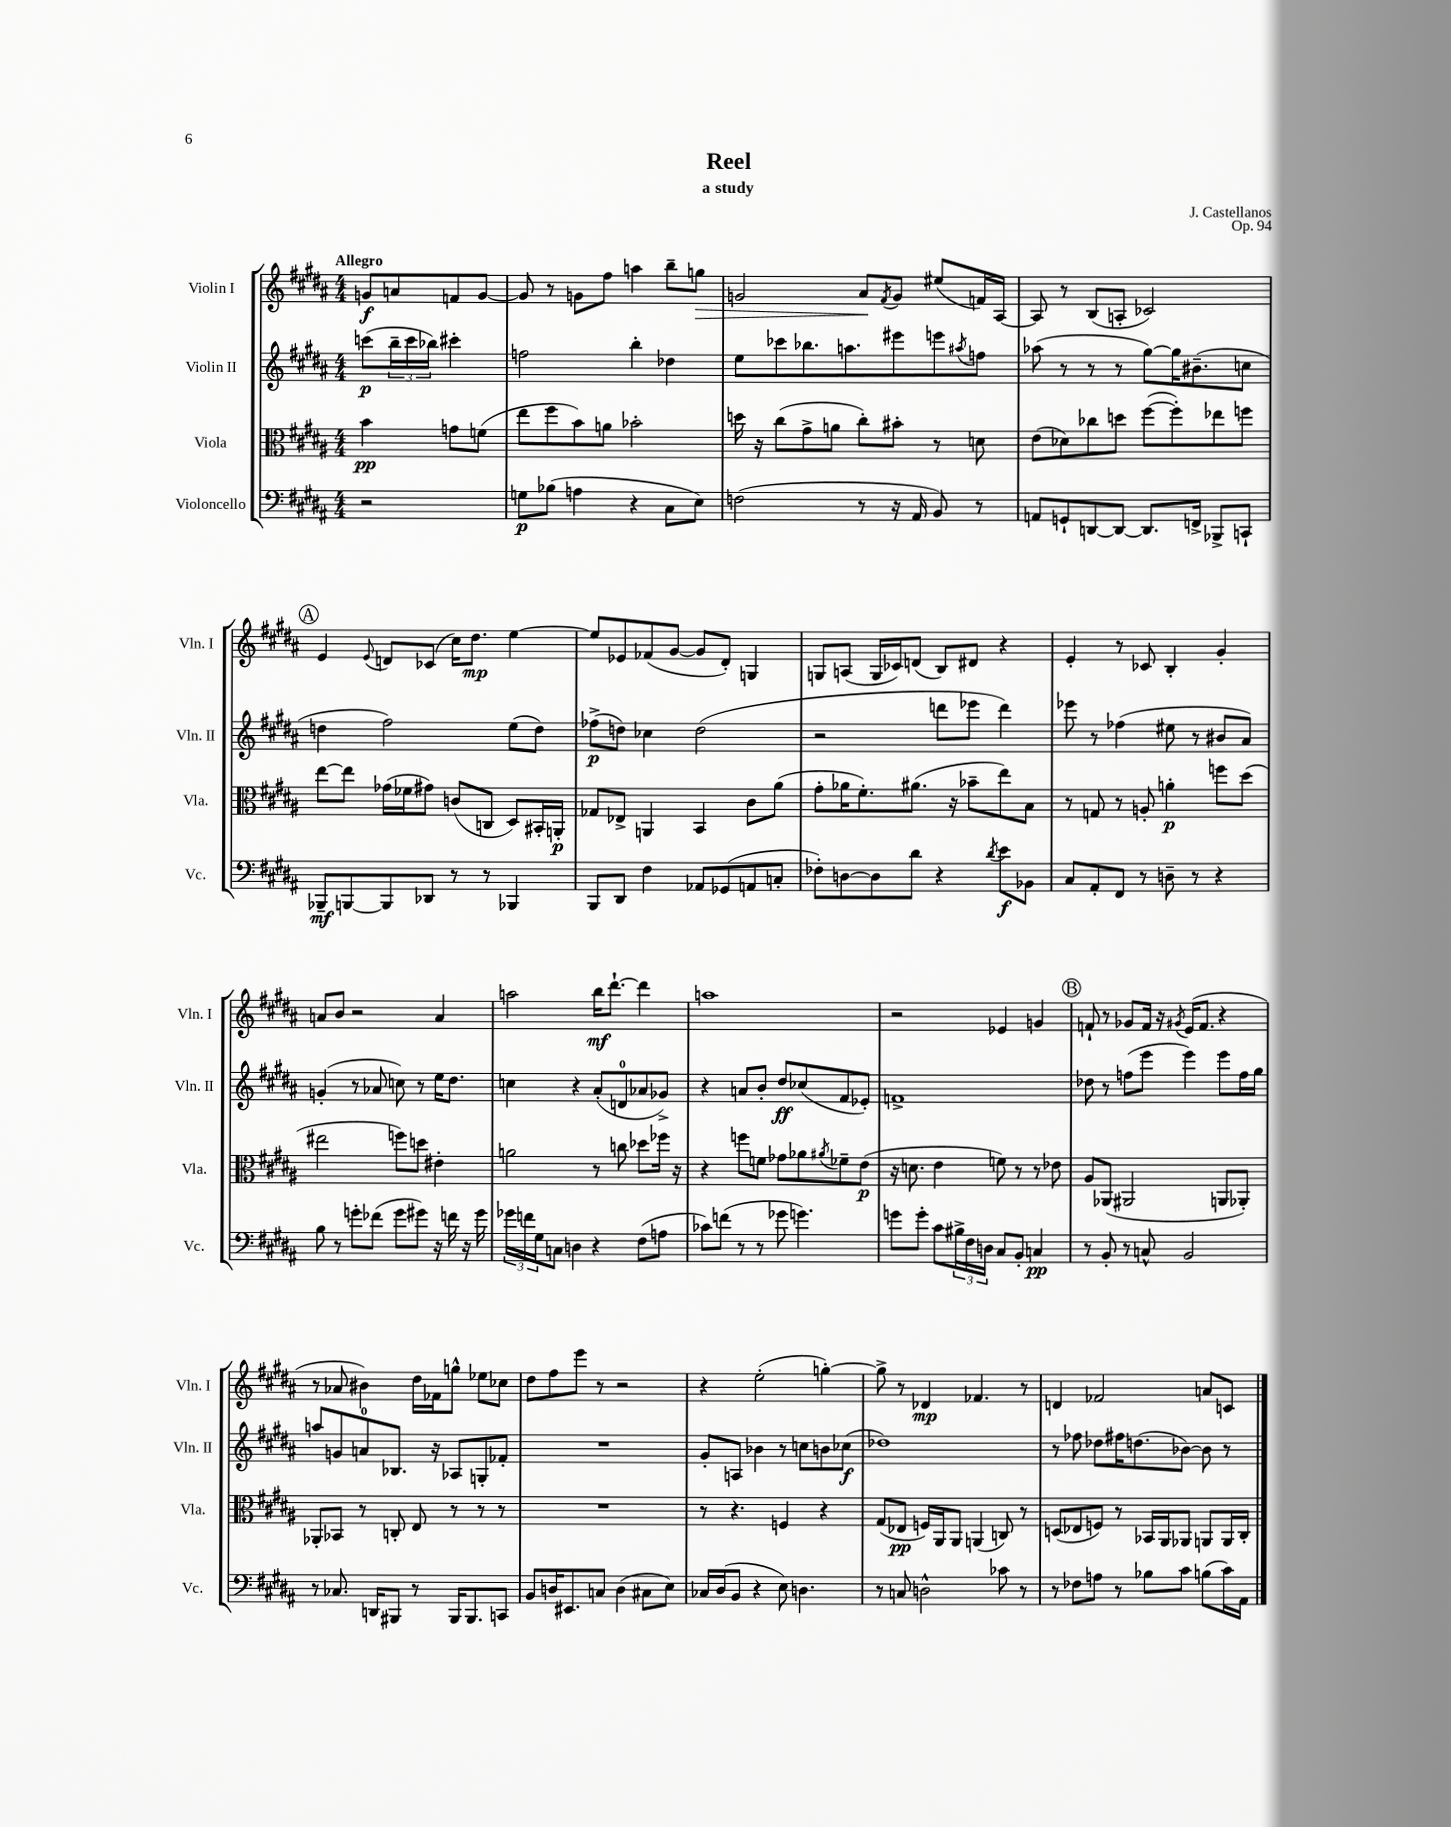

**kern	**dynam	**kern	**dynam	**kern	**dynam	**kern	**dynam
*part4	*part4	*part3	*part3	*part2	*part2	*part1	*part1
*staff4	*staff4	*staff3	*staff3	*staff2	*staff2	*staff1	*staff1
*I"Violoncello	*	*I"Viola	*	*I"Violin II	*	*I"Violin I	*
*I'Vc.	*	*I'Vla.	*	*I'Vln. II	*	*I'Vln. I	*
*clefF4	*	*clefC3	*	*clefG2	*	*clefG2	*
*k[f#c#g#d#a#]	*	*k[f#c#g#d#a#]	*	*k[f#c#g#d#a#]	*	*k[f#c#g#d#a#]	*
*M4/4	*	*M4/4	*	*M4/4	*	*M4/4	*
=	=	=	=	=	=	=	=
!	!	!	!	!	!	!LO:TX:a:B:t=Allegro	!
2r	.	4b\	pp	(8cccn\L	p	8gn/L	f
.	.	.	.	24bb~\L	.	8an/	.
.	.	.	.	24ccc\	.	.	.
.	.	.	.	24bb-X\JJ)	.	.	.
.	.	8gn\L	.	4ccc#X'\	.	8fn/	.
.	.	(8fn\J	.	.	.	[8g/J	.
=1	=1	=1	=1	=1	=1	=1	=1
8Gn\L	p	8ee\L	.	2ffn\	.	8g/]	.
(8B-X\J	.	8ff#\	.	.	.	8r	.
4An\	.	8b\)	.	.	.	8gn\L	.
.	.	8an\J	.	.	.	8ff#\J	.
4r	.	2b-X'\	.	4bb'\	.	4aan\	.
8C#\L	.	.	.	4dd-X\	.	8bb~\L	.
!	!	!	!	!	!	!	!LO:HP:b
8E\J)	.	.	.	.	.	8ggn\J	>
=2	=2	=2	=2	=2	=2	=2	=2
(2Fn\	.	16ddn\	.	8ee\L	.	2gn/	.
.	.	16r	.	.	.	.	.
.	.	(8cc#\L	.	8ccc-X\	.	.	.
.	.	8g#^\	.	8.bb-X\	.	.	.
.	.	8an\J	.	.	.	.	.
.	.	.	.	8.aan\	.	.	.
8r	.	8cc#'\L)	.	.	.	8a#/L	.
.	.	.	.	.	.	8qf#/	.
16r	.	8b#X'\J	.	8eee#X\	.	8g/J	]
16AA#/	.	.	.	.	.	.	.
8BB/)	.	8r	.	8eeen\	.	(8ee#X/L	.
.	.	.	.	8qaa#X/	.	.	.
8r	.	8dn\	.	8ffn\J	.	16fn/L)	.
.	.	.	.	.	.	[16A#/JJ	.
=3	=3	=3	=3	=3	=3	=3	=3
8AAn/L	.	(8e\L	.	(8aa-X\	.	8A#/]	.
8GGn`/	.	8d-X\)	.	8r	.	8r	.
[8DDn/	.	8cc-X\	.	8r	.	(8B/L	.
8DD/J_	.	8ddn\J	.	8r	.	8An'/J	.
8.DD/L]	.	([8ff#\L	.	[8gg#\L)	.	2c-X/)	.
.	.	8ff#'\])	.	16gg#\K]	.	.	.
16FFn^/Jk	.	.	.	(8.b#X~\	.	.	.
8BBB-X^/L	.	8ee-X\	.	.	.	.	.
8CCn`/J	.	8ffn\J	.	8ccn\J	.	.	.
!!LO:LB:g=z
!!LO:REH:place=s1:t=A
=4	=4	=4	=4	=4	=4	=4	=4
8BBB-X~/L	mf	[8ee\L	.	4ddn\	.	4e/	.
[8BBBn/	.	8ee\J]	.	.	.	.	.
.	.	.	.	.	.	8qqe/	.
8BBB/]	.	(16g-X\LL	.	2ff#\)	.	8dn/L	.
.	.	16f-X\J	.	.	.	.	.
8DD-X/J	.	8g#X\J)	.	.	.	(8c-X/J	.
8r	.	(8cn/L	.	.	.	16cc#\KL)	.
.	.	.	.	.	.	8.dd#\J	mp
8r	.	8Cn/J	.	.	.	.	.
4BBB-X/	.	8D#/L)	.	(8ee\L	.	[4ee\	.
.	.	16BB#X'/L	.	8dd\J)	.	.	.
.	.	16AAn'/JJ	p	.	.	.	.
=5	=5	=5	=5	=5	=5	=5	=5
8BBB/L	.	8G-X/L	.	(8ff-X^\L	p	8ee/L]	.
8DD#/J	.	8E-X^/J	.	8ddn\J)	.	8e-X/	.
4F#\	.	4AAn/	.	4cc-X\	.	(8f-X/	.
.	.	.	.	.	.	[8g#/J	.
8AA-X/L	.	4BB/	.	(2dd\	.	8g#/L]	.
(8GG-X/	.	.	.	.	.	8d#'/J)	.
8AAn/	.	8c#\L	.	.	.	4Gn/	.
8Cn'/J	.	(8a#\J	.	.	.	.	.
=6	=6	=6	=6	=6	=6	=6	=6
8F-X'\L)	.	8g#'\L	.	2r	.	8Gn/L	.
[8Dn\	.	16a-X\K	.	.	.	(8An/J	.
.	.	8.f#'\)	.	.	.	.	.
8D\]	.	.	.	.	.	16G/LL	.
.	.	.	.	.	.	16c-X/J)	.
8d#\J	.	(8.a#X\J	.	.	.	(8dn/J	.
4r	.	.	.	8dddn\L	.	8B/L)	.
.	.	16r	.	.	.	.	.
.	.	8b-X~\L	.	8eee-X\J	.	8d#X/J	.
8qd#/	.	.	.	.	.	.	.
8e\L	f	8ee\)	.	4ddd\)	.	4r	.
8BB-X\J	.	8B\J	.	.	.	.	.
=7	=7	=7	=7	=7	=7	=7	=7
8C#/L	.	8r	.	8eee-X\	.	4e'/	.
8AA#'/	.	8Gn/	.	8r	.	.	.
8FF#/J	.	8r	.	(4ff-X\	.	8r	.
8r	.	8An'/	.	.	.	8c-X/	.
8Dn~\	.	4an'\	p	8ee#X\	.	4B'/	.
8r	.	.	.	8r	.	.	.
4r	.	8ffn\L	.	8b#X/L	.	4g#'/	.
.	.	(8dd#\J	.	8a#/J)	.	.	.
!!LO:LB:g=z
=8	=8	=8	=8	=8	=8	=8	=8
8B\	.	2ee#X\	.	(4gn'/	.	8an/L	.
8r	.	.	.	.	.	8b/J	.
8gn'\L	.	.	.	8r	.	2r	.
(8f-X\J	.	.	.	8a-X/	.	.	.
8g\L	.	8ffn\L)	.	8ccn\)	.	.	.
8g#X\J)	.	8ddn\J	.	8r	.	.	.
16r	.	4e#X'\	.	16ee\KL	.	4a/	.
16fn\	.	.	.	8.dd#\J	.	.	.
16r	.	.	.	.	.	.	.
16g#\	.	.	.	.	.	.	.
=9	=9	=9	=9	=9	=9	=9	=9
24g-X\LL	.	2an\	.	4ccn\	.	2aan\	.
24fn\	.	.	.	.	.	.	.
24G#\J	.	.	.	.	.	.	.
8Cn\J	.	.	.	.	.	.	.
4Dn\	.	.	.	4r	.	.	.
4r	.	8r	.	(8a#'/L	.	16bb\KL	mf
.	.	.	.	.	.	[8.ddd#`\J	.
.	.	8ccn\	.	8dn/	.	.	.
(8F#\L	.	8dd-X\L	.	8a-X/	.	4ddd#\]	.
8An\J	.	16ff-X\Jk	.	8g-X^/J)	.	.	.
.	.	16r	.	.	.	.	.
=10	=10	=10	=10	=10	=10	=10	=10
8c-X\L)	.	4r	.	4r	.	1aan	.
(8fn\J	.	.	.	.	.	.	.
8r	.	8ffn\L	.	8an/L	.	.	.
8r	.	8fn\J	.	8b'/J	.	.	.
8g-X\	.	8g-X\L	.	8dd#/L	ff	.	.
4.gn\)	.	8a-X\	.	(8cc-X/	.	.	.
.	.	8qa#X/	.	.	.	.	.
.	.	8f-X~\	.	8f#/	.	.	.
.	.	(8e\J	p	8e-X'/J)	.	.	.
=11	=11	=11	=11	=11	=11	=11	=11
8gn\L	.	16r	.	1fn^	.	2r	.
.	.	8.dn\	.	.	.	.	.
8g'\J	.	.	.	.	.	.	.
8c#\L	.	4e\	.	.	.	.	.
24B#X^\L	.	.	.	.	.	.	.
24F#\	.	.	.	.	.	.	.
24Dn\JJ	.	.	.	.	.	.	.
8C#/L	.	8fn\)	.	.	.	4e-X/	.
8BB'/J	.	8r	.	.	.	.	.
4Cn/	pp	8r	.	.	.	4gn/	.
.	.	8e-X\	.	.	.	.	.
!!LO:REH:place=s1:t=B
=12	=12	=12	=12	=12	=12	=12	=12
8r	.	8A#/L	.	8dd-X\	.	8fn`/	.
8BB'/	.	(8AA-X/J	.	8r	.	8r	.
8r	.	2AA#X/	.	(8ffn\L	.	8g-X/L	.
8Cn^^/	.	.	.	8eee\J	.	16f/Jk	.
.	.	.	.	.	.	16r	.
.	.	.	.	.	.	8qg#X/	.
2BB/	.	.	.	4eee\)	.	(16e/KL	.
.	.	.	.	.	.	8.f/J	.
.	.	8AAn/L	.	8eee\L	.	4r	.
.	.	8AA-X'/J)	.	16ff\L	.	.	.
.	.	.	.	16gg#\JJ	.	.	.
!!LO:LB:g=z
=13	=13	=13	=13	=13	=13	=13	=13
8r	.	8AA-X'/L	.	8aan/L	.	8r	.
8.C-X/	.	8BB-X/J	.	8gn/	.	8a-X/	.
.	.	8r	.	8an/	.	4b#X\)	.
16DDn/KL	.	.	.	.	.	.	.
8BBB#X/J	.	8Cn'/	.	8.B-X/J	.	.	.
8r	.	8E/	.	.	.	16dd#\LL	.
.	.	.	.	16r	.	16f-X\J	.
16BBB#/KL	.	8r	.	8A-X/L	.	8ggn^^\J	.
8.BBB#/	.	.	.	.	.	.	.
.	.	8r	.	8Gn'/	.	8ee-X\L	.
8CCn/J	.	8r	.	8f-X'/J	.	8cc-X\J	.
=14	=14	=14	=14	=14	=14	=14	=14
8BB/L	.	1r	.	1r	.	8dd#\L	.
16Dn/K	.	.	.	.	.	8ff#\	.
8.EE#X/	.	.	.	.	.	.	.
.	.	.	.	.	.	8eee\J	.
8Cn/J	.	.	.	.	.	8r	.
(4D\	.	.	.	.	.	2r	.
8C#X\L	.	.	.	.	.	.	.
8E\J)	.	.	.	.	.	.	.
=15	=15	=15	=15	=15	=15	=15	=15
16C-X/LL	.	8r	.	8g#'/L	.	4r	.
(16D#/J	.	.	.	.	.	.	.
8BB/J	.	4.r	.	8An/J	.	.	.
4r	.	.	.	4b-X\	.	(2ee'\	.
8E\)	.	4Fn/	.	8r	.	.	.
4.Dn\	.	.	.	8ccn\L	.	.	.
.	.	4r	.	8bn\	.	[4ggn'\)	.
.	.	.	.	(8cc-X\J	f	.	.
=16	=16	=16	=16	=16	=16	=16	=16
8r	.	(8G#/L	.	1dd-X)	.	8gg^\]	.
8Cn/	.	8E-X/J	pp	.	.	8r	.
2Dn^^\	.	16Fn/LL)	.	.	.	4d-X/	mp
.	.	16AA#/J	.	.	.	.	.
.	.	8AA#/J	.	.	.	.	.
.	.	(4AAn/	.	.	.	4.f-X/	.
8c-X\	.	8Cn/)	.	.	.	.	.
8r	.	8r	.	.	.	8r	.
=17	=17	=17	=17	=17	=17	=17	=17
8r	.	(8Dn/L	.	8r	.	4dn/	.
8F-X\L	.	8E-X/	.	8ff-X\	.	.	.
8An\J	.	8Fn/J)	.	8dd-X\L	.	2f-X/	.
8r	.	8r	.	16ff#X\K	.	.	.
.	.	.	.	(8.ddn\	.	.	.
8B-X\L	.	16BB-X/LL	.	.	.	.	.
.	.	16AA#/J	.	.	.	.	.
8c#\J	.	8AA-X/J	.	[8b-X\J)	.	.	.
(8Bn\L	.	8AAn/L	.	8b-\]	.	8an/L	.
16c#\L)	.	16AA/L	.	8r	.	8cn/J	.
16AA#\JJ	.	16C#'/JJ	.	.	.	.	.
==	==	==	==	==	==	==	==
*-	*-	*-	*-	*-	*-	*-	*-
